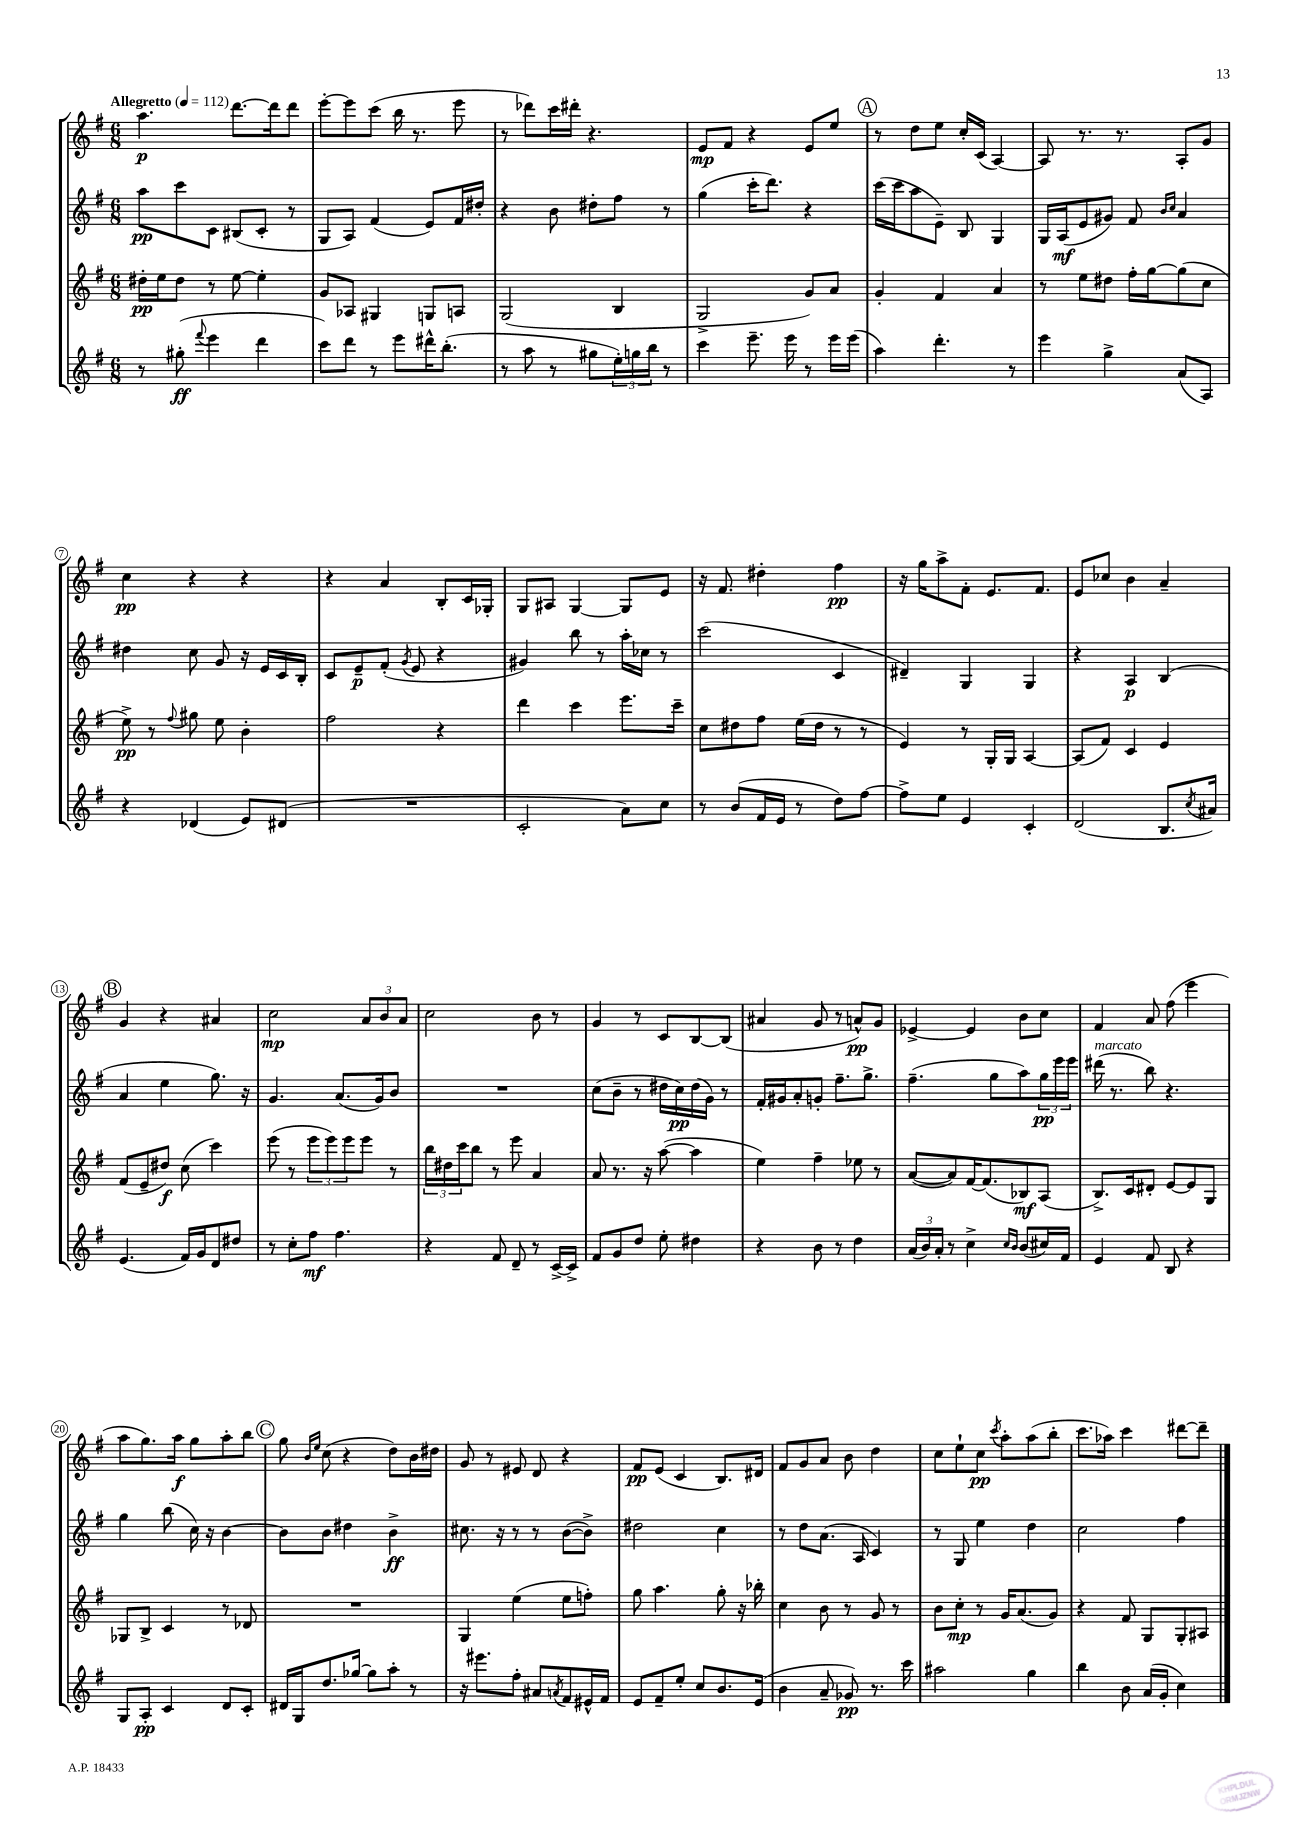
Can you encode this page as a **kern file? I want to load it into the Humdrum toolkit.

**kern	**kern	**kern	**kern
*staff4	*staff3	*staff2	*staff1
*clefG2	*clefG2	*clefG2	*clefG2
*k[f#]	*k[f#]	*k[f#]	*k[f#]
*M6/8	*M6/8	*M6/8	*M6/8
*MM112	*MM112	*MM112	*MM112
8r	16dd#'\LL	8aa\L	4.aa\
.	16ee\J	.	.
(8gg#'\	8dd#\J	8ccc\	.
8qqfff#/	.	.	.
4eee\	8r	8c\J	.
.	[8ee\	(8B#/L	[8.ddd\L
4ddd\	4ee'\]	8c'/J	.
.	.	.	16ddd\]k
.	.	8r	8ddd\J
=	=	=	=
8ccc\L)	8g/L	8G/L	[8eee'\L
8ddd\J	8A-/J	8A/J)	8eee\]
8r	4G#/	(4f#/	(8ccc\J
8eee\L	.	.	16bb\
.	.	.	8.r
16ddd#^^\K	8G/L	8e/L)	.
(8.bb'\J	.	.	.
.	8A/J	16f#/L	8eee\
.	.	16dd#'/JJ	.
=	=	=	=
8r	(2G/	4r	8r
8aa\	.	.	8ddd-\L)
8r	.	8b\	16ccc\L
.	.	.	16ddd#'\JJ
8gg#\L	.	8dd#'\L	4.r
24ee'\L)	4B/	8ff#\J	.
24gg\	.	.	.
24bb\JJ	.	.	.
8r	.	8r	.
=	=	=	=
4ccc\	2G^/	(4gg\	8e/L
.	.	.	8f#/J
8.eee~\	.	16ccc'\LK	4r
.	.	8.ddd\J)	.
16eee\	.	.	.
8r	8g/L)	4r	8e/L
16eee\LL	8a/J	.	8ee/J
(16eee\JJ	.	.	.
=	=	=	=
4aa\)	4g'/	(16ccc\LL	8r
.	.	16ccc\J	.
.	.	8aa\	8dd\L
4.ddd'\	4f#/	8e~\J)	8ee\J
.	.	8B/	16cc'/LL
.	.	.	(16c/JJ
.	4a/	4G/	[4A/)
8r	.	.	.
=	=	=	=
4eee\	8r	16G/LL	8A/]
.	.	(16A/J	.
.	8ee\L	8e/	8.r
4gg^\	8dd#\J	8g#/J)	.
.	.	.	8.r
.	16ff#'\LL	8f#/	.
.	[16gg\J	.	.
.	.	16qqb/LL	.
.	.	16qqcc/JJ	.
(8a/L	(8gg\]	4a/	8A'/L
8A/J)	8cc\J	.	8g/J
=	=	=	=
4r	8ee^\)	4dd#\	4cc\
.	8r	.	.
.	8qqff#/	.	.
(4d-/	8gg#\	8cc\	4r
.	8ee\	8g/	.
8e/L)	4b'\	16r	4r
.	.	16e/LL	.
(8d#/J	.	16c/	.
.	.	16B'/JJ	.
=	=	=	=
2.r	2ff#\	8c/L	4r
.	.	8e~/	.
.	.	(8f#'/J	4a/
.	.	8qg/	.
.	.	8e/	.
.	4r	4r	8B'/L
.	.	.	16c/L
.	.	.	16G-'/JJ
=	=	=	=
2c'/	4ddd\	4g#/)	8G/L
.	.	.	8A#/J
.	4ccc\	8bb\	[4G/
.	.	8r	.
8a\L)	8.eee\L	16aa'\LL	8G/]L
.	.	16cc-\JJ	.
8cc\J	.	8r	8e/J
.	16ccc~\Jk	.	.
=	=	=	=
8r	8cc\L	(2ccc\	16r
.	.	.	8.f#/
(8b/L	8dd#\	.	.
16f#/L	8ff#\J	.	4dd#'\
16e/JJ	.	.	.
8r	(16ee\LL	.	.
.	16dd#\JJ	.	.
8dd\L)	8r	4c/	4ff#\
[8ff#\J	8r	.	.
=	=	=	=
8ff#^\]L	4e/)	4d#~/)	16r
.	.	.	16gg\LK
8ee\J	.	.	8aa^\
4e/	8r	4G/	8f#'\J
.	16G'/LL	.	8.e/L
.	16G/JJ	.	.
4c'/	[4A/	4G/	.
.	.	.	8.f#/J
=	=	=	=
(2d/	(8A/]L	4r	8e/L
.	8f#/J)	.	8cc-/J
.	4c/	4A/	4b\
8.B/L	4e/	(4B/	4a~/
8qcc/	.	.	.
16a#/Jk)	.	.	.
=	=	=	=
(4.e/	(8f#/L	4a/	4g/
.	8e~/	.	.
.	8dd#/J)	4ee\	4r
16f#/LL)	(8cc\	.	.
16g/J	.	.	.
8d/	4ccc\)	8.gg\)	4a#/
8dd#/J	.	.	.
.	.	16r	.
=	=	=	=
8r	(8eee\	4.g/	2cc\
8cc'\L	8r	.	.
8ff#\J	12eee\L	.	.
.	12eee\)	.	.
4.ff#\	.	(8.a/L	.
.	12eee\	.	.
.	8eee\J	.	12a/L
.	.	16g/k)	.
.	.	.	12b/
.	8r	8b/J	.
.	.	.	12a/J
=	=	=	=
4r	24bb\LL	2.r	2cc\
.	24dd#\	.	.
.	24ccc\J	.	.
.	8bb\J	.	.
8f#/	8r	.	.
8d~/	8eee\	.	.
8r	4a/	.	8b\
[16c^/LL	.	.	8r
16c^/]JJ	.	.	.
=	=	=	=
8f#/L	8a/	(8cc\L	4g/
8g/	8.r	8b~\J	.
8dd/J	.	8r	8r
.	16r	.	.
8ee'\	([8aa\	16dd#\LL	8c/L
.	.	16cc\)	.
4dd#\	4aa\]	(16dd#\	[8B/
.	.	16g\JJ)	.
.	.	8r	(8B/]J
=	=	=	=
4r	4ee\)	16f#'/LL	4a#/
.	.	16g#/J	.
.	.	8a'/	.
8b\	4ff#~\	8g'/J	8g/
8r	.	8.ff#~\L	8r
4dd\	8ee-\	.	8a^^/L)
.	.	8.gg^\J	.
.	8r	.	8g/J
=	=	=	=
(24a/LL	([8a/L	(4.ff#~\	[4e-^/
24b/)	.	.	.
24a'/JJ	.	.	.
8r	8a/])	.	.
4cc^\	[16f#/K	.	4e-/]
.	(8.f#/]	.	.
.	.	8gg\L	.
16qqcc/LL	.	.	.
16qqb/JJ	.	.	.
(8b/L	8B-/)	8aa\)	8b\L
16cc#/L)	(8A/J	24gg\L	8cc\J
.	.	24eee\	.
16f#/JJ	.	.	.
.	.	24eee\JJ	.
=	=	=	=
4e/	8.B^/L)	(16ddd#\	4f#/
.	.	8.r	.
.	16c/k	.	.
8f#/	8d#'/J	8bb\)	8a/
8B/	[8e/L	4.r	(8ff#\
4r	8e/]	.	4eee\
.	8G/J	.	.
=	=	=	=
8G/L	8G-/L	4gg\	8aa\L
8A'/J	8B^/J	.	8.gg\)
4c/	4c/	(8bb\	.
.	.	.	16aa\Jk
.	.	16cc\)	8gg\L
.	.	16r	.
8d/L	8r	[4b\	8aa'\
8c'/J	8d-/	.	8bb\J
=	=	=	=
16d#/LL	2.r	8b\]L	8gg\
16G/J	.	.	.
.	.	.	16qqb/LL
.	.	.	16qqee/JJ
8.dd/	.	8b\J	(8cc\
.	.	4dd#\	4r
[16gg-/Jk	.	.	.
8gg-\]L	.	.	.
8aa'\J	.	4b^\	8dd\L)
8r	.	.	16b\L
.	.	.	16dd#\JJ
=	=	=	=
16r	4G/	8.cc#\	8g/
8.eee#\L	.	.	.
.	.	.	8r
.	.	16r	.
8ff#'\J	(4ee\	8r	8e#/
8a#/L	.	8r	8d/
8qa/	.	.	.
8f#/	8ee\L	([8b\L	4r
16e#^^/L	8ff'\J)	8b^\]J)	.
16f#/JJ	.	.	.
=	=	=	=
8e/L	8gg\	2dd#\	8f#/L
8f#~/	4.aa\	.	(8e/J
8ee'/J	.	.	4c/
8cc/L	.	.	.
8.b/	8gg'\	4cc\	8.B/L)
.	16r	.	.
(16e/Jk	16bb-'\	.	16d#/Jk
=	=	=	=
4b\	4cc\	8r	8f#/L
.	.	8dd\L	8g/
8a~/	8b\	(8.a\J	8a/J
8g-/)	8r	.	8b\
.	.	16A/	.
8.r	8g/	4c/)	4dd\
.	8r	.	.
16ccc\	.	.	.
=	=	=	=
2aa#\	8b\L	8r	8cc\L
.	8cc'\J	8G/	8ee`\
.	8r	4ee\	8cc\J
.	.	.	8qccc/
.	16g/LK	.	8aa'\L
.	(8.a/	.	.
4gg\	.	4dd\	(8aa\
.	8g/J)	.	8bb'\J
=	=	=	=
4bb\	4r	2cc\	8.ccc\L
.	.	.	16aa-\Jk)
8b\	8f#/	.	4ccc\
(16a/LL	8G/L	.	.
16g'/JJ	.	.	.
4cc\)	8G'/	4ff#\	[8ddd#\L
.	8A#/J	.	8ddd#~\]J
==	==	==	==
*-	*-	*-	*-
